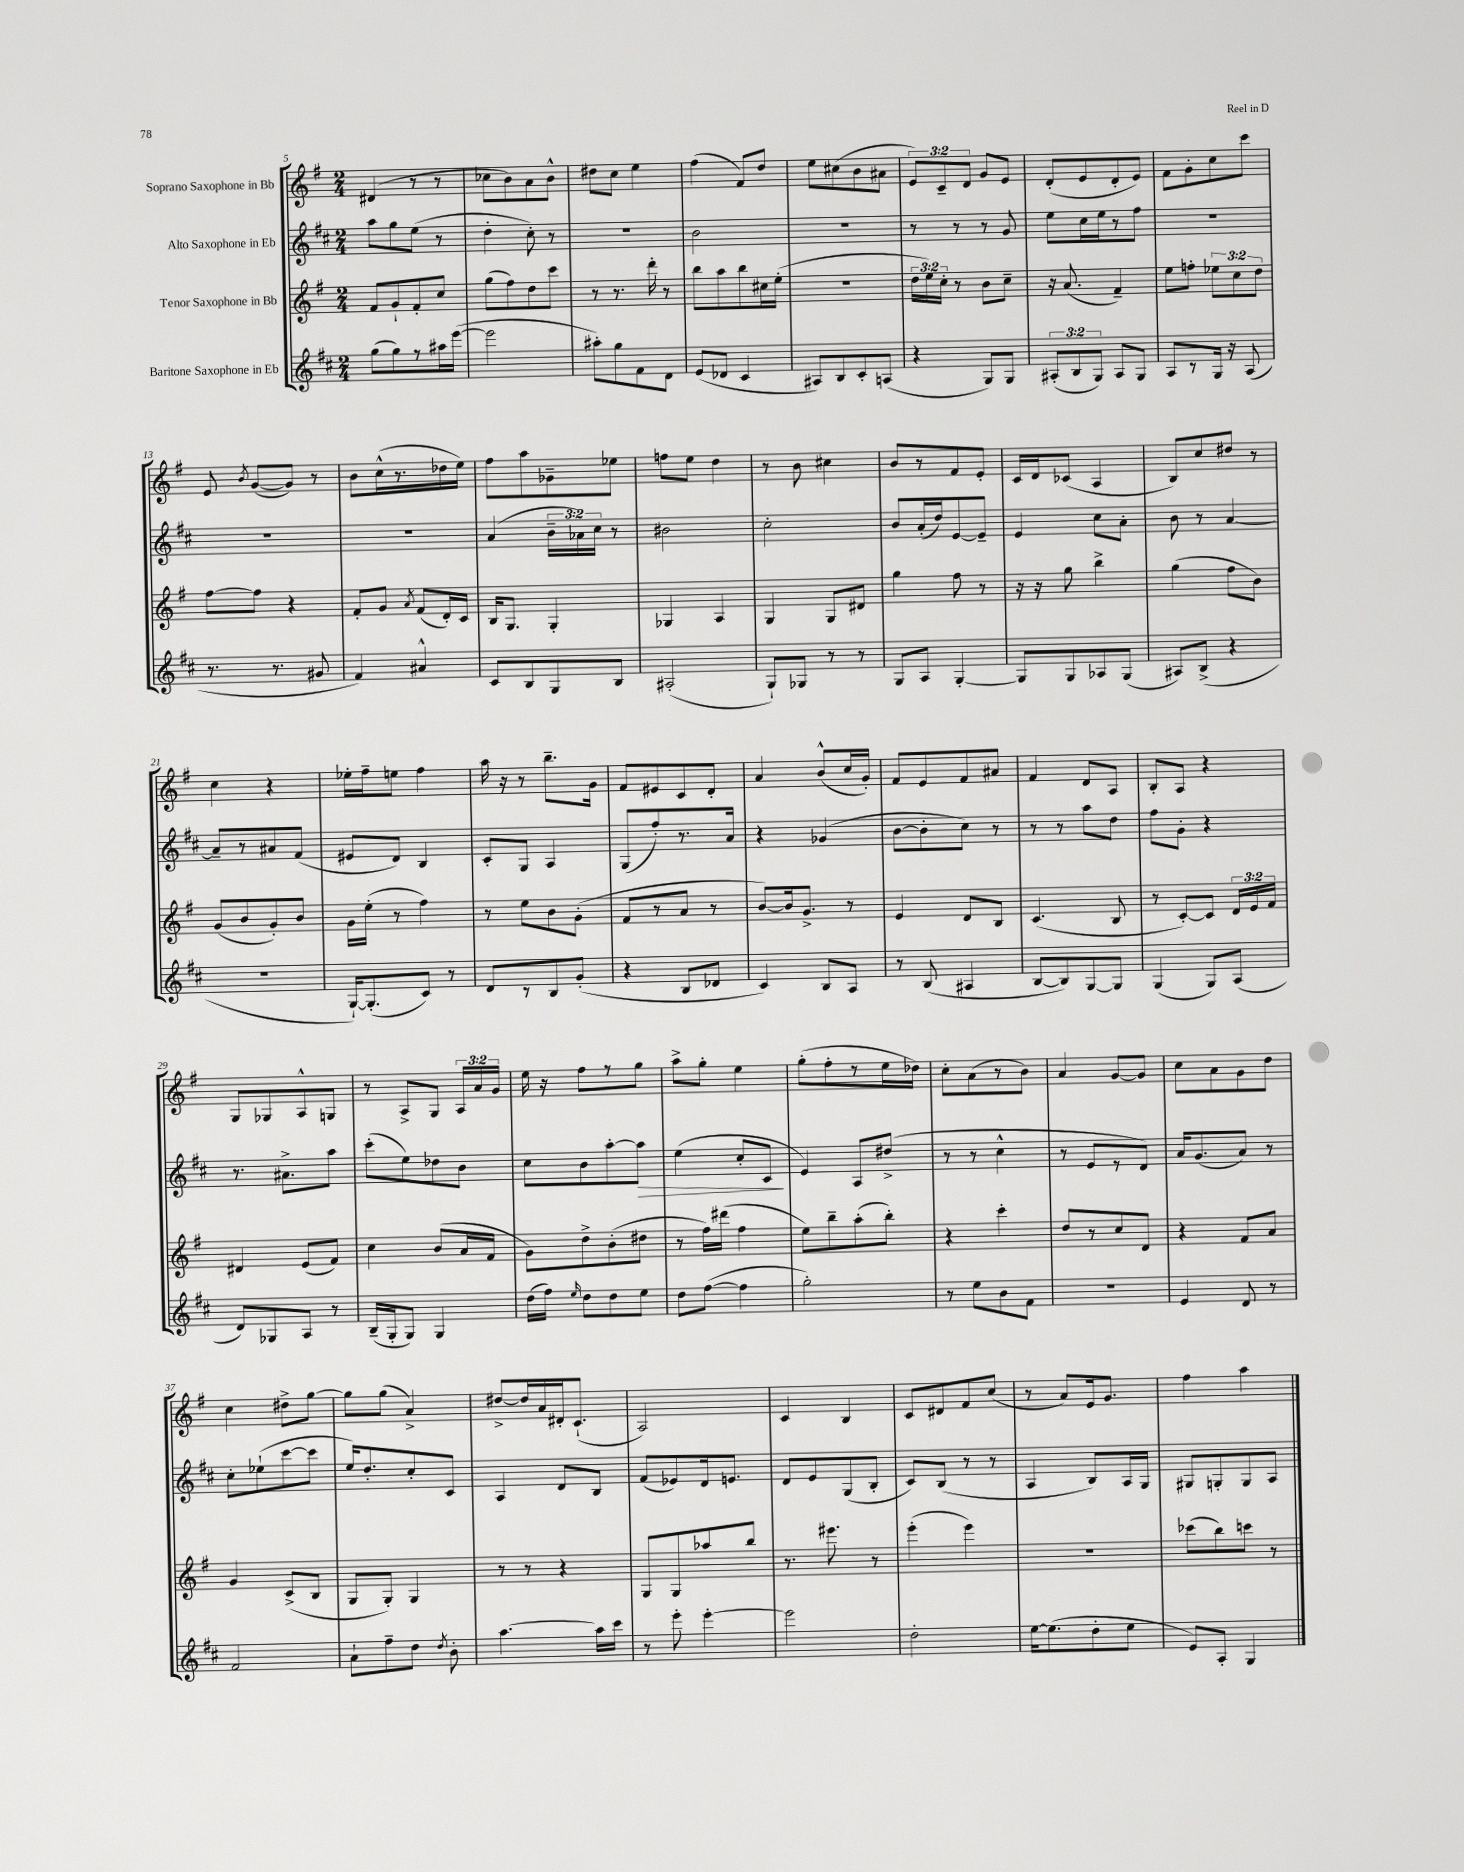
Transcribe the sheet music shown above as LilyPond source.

<<
\new StaffGroup <<
\new Staff = "s0" \with { instrumentName = "Soprano Saxophone in Bb" } {
    \clef treble \key g \major \numericTimeSignature \time 2/4 \override Staff.TupletNumber.text = #tuplet-number::calc-fraction-text
    \autoBeamOff dis'4( r8 r8 |
    ces''8[ b'8) a'8 b'8]-^ |
    dis''8[ c''8] e''4 |
    fis''4( fis'8[) d''8] |
    e''8[ cis''8( b'8 ais'8] |
    \tuplet 3/2 { e'8[) c'8-- d'8] } g'8[ e'8] |
    d'8[-.( e'8 d'8-. e'8]) |
    fis'8[ g'8-. c''8 c'''8] |
    e'8 \acciaccatura { b'8 } g'8[~( g'8]) r8 |
    b'8[ c''16-^( r8. des''16 e''16]) |
    fis''8[ a''8 ges'8-- ees''8] |
    f''8[ e''8] d''4 |
    r8 b'8 cis''4 |
    b'8[ r8 fis'8 e'8]-. |
    c'16[ d'16 ces'8]( a4 |
    b8[) c''8 dis''8] r8 |
    c''4 r4 |
    ees''16[-. fis''16-- e''8] fis''4 |
    a''16 r16 r8 b''8.[-- g'16] |
    fis'8[ eis'8 c'8 d'8]-. |
    a'4 b'8[-^( c''16 g'16]-.) |
    fis'8[ e'8 fis'8 ais'8] |
    fis'4 d'8[ a8] |
    b8[-. a8] r4 |
    g8[ ges8 a8-^ g8] |
    r8 a8[-> g8] \tuplet 3/2 { a16[ a'16 g'16] } |
    e''16 r16 fis''8[ r8 g''8] |
    a''8[-> g''8]-. e''4 |
    g''8[-.( fis''8-. r8 e''16 des''16]) |
    c''8[-. a'8( r8 b'8]) |
    a'4 g'8[~ g'8] |
    c''8[ a'8 g'8 d''8] |
    c''4 dis''8[-> g''8]~ |
    g''8[ g''8]( a'4->) |
    dis''8[~-> dis''16 a'16 dis'16-. c'8.]-!( |
    a2) |
    c'4 b4 |
    c'8[ dis'8 fis'8 c''8]( |
    r8 a'8[) e'16 g'8.] |
    fis''4 a''4 \bar "|." |
}
\new Staff = "s1" \with { instrumentName = "Alto Saxophone in Eb" } {
    \clef treble \key d \major \numericTimeSignature \time 2/4 \override Staff.TupletNumber.text = #tuplet-number::calc-fraction-text
    \autoBeamOff a''8[ g''8 e''8]( r8 |
    d''4-. cis''8-.) r8 |
    r2 |
    b'2 |
    r2 |
    r8 r8 r8 g'8 |
    e''8[ cis''16 e''16 r8 fis''8] |
    R2 |
    R2 |
    R2 |
    a'4( \tuplet 3/2 { b'16[-- aes'16) cis''16] } r8 |
    bis'2 |
    cis''2-. |
    b'8[ a'16-.( d''16) e'8~ e'8]-- |
    e'4 cis''8[ a'8]-. |
    b'8 r8 a'4~ |
    a'8[-- r8 ais'8 fis'8]( |
    eis'8[ d'8]) b4 |
    cis'8[-. g8] a4 |
    g8[( fis''8-.) r8. a'16] |
    r4 ges'4( |
    b'8[~ b'8-. cis''8]) r8 |
    r8 r8 a''8[ d''8] |
    fis''8[ g'8]-. r4 |
    r8. ais'8.[-> a''8] |
    cis'''8[-.( e''8) des''8 b'8] |
    cis''8[ b'8 a''8~-. a''8]\> |
    e''4( cis''8[-. cis'8]\! |
    e'4) a8[ dis''8]->( |
    r8 r8 cis''4-^ |
    r8 e'8[ r8 d'8]) |
    a'16[ g'8.( a'8]) r8 |
    cis''8[-. ees''8-!( cis'''8~ cis'''8] |
    e''16[) d''8.-. cis''8-. cis'8] |
    a4 d'8[ b8] |
    fis'8[( ees'8) d'16 e'8.] |
    d'8[ e'8 g8( b8]-. |
    cis'8[) b8]( r8 r8 |
    a4 b8[) a16 g16] |
    gis8[ g8-. g8 a8] \bar "|." |
}
\new Staff = "s2" \with { instrumentName = "Tenor Saxophone in Bb" } {
    \clef treble \key g \major \numericTimeSignature \time 2/4 \override Staff.TupletNumber.text = #tuplet-number::calc-fraction-text
    \autoBeamOff fis'8[ g'8-! fis'8-. c''8] |
    g''8[( fis''8) d''8 c'''8] |
    r8 r8. d'''16-. r8 |
    b''8[ a''8 b''8 cis''16 e''16]-.( |
    r2 |
    \tuplet 3/2 { d''16[ e''16) c''16]-. } r8 b'8[ c''8]-- |
    r16 a'8.( fis'4--) |
    e''8[ f''8]-. \tuplet 3/2 { ees''8[ c''8 d''8] } |
    fis''8[~ fis''8] r4 |
    fis'8[-. g'8] \acciaccatura { a'8 } fis'8[( d'16-.) c'16] |
    b16[ g8.] g4-. |
    ges4 a4 |
    g4 g8[ dis'8] |
    g''4 fis''8 r8 |
    r16 r16 g''8 b''4-> |
    g''4( fis''8[ b'8]) |
    g'8[( b'8 g'8-.) b'8] |
    g'16[ e''16]-.( r8 fis''4) |
    r8 e''8[ b'8 g'8]-.( |
    fis'8[ r8 a'8] r8 |
    b'8[~) b'16 g'8.]-> r8 |
    e'4 d'8[ b8] |
    c'4.( b8 |
    r8 c'8[~-.) c'8] \tuplet 3/2 { d'16[ e'16 fis'16] } |
    dis'4 e'8[( fis'8]) |
    c''4 b'8[( a'16 fis'16] |
    g'8[) d''8-> b'8-.( dis''8] |
    r8 fis''16[) dis'''16]( fis''4 |
    e''8[) b''8-- a''8-.( b''8]-.) |
    r4 c'''4-. |
    d''8[ r8 c''8 d'8] |
    r4 fis'8[ a'8] |
    g'4 c'8[->( b8] |
    g8[ g8]-.) g4 |
    r8 r8 r4 |
    g8[ g8 aes''8 b''8] |
    r8. eis'''8. r8 |
    e'''4-.( e'''4) |
    R2 |
    ces'''8[( b''8) c'''8] r8 \bar "|." |
}
\new Staff = "s3" \with { instrumentName = "Baritone Saxophone in Eb" } {
    \clef treble \key d \major \numericTimeSignature \time 2/4 \override Staff.TupletNumber.text = #tuplet-number::calc-fraction-text
    \autoBeamOff g''8[( g''8) r8 ais''16 e'''16]~( |
    e'''2 |
    ais''8[-.) g''8 fis'8 d'8] |
    e'8[( des'8] cis'4 |
    ais8[) b8 cis'8-. a8]( |
    r4 g8[) g8] |
    \tuplet 3/2 { ais8[-.( b8 g8]) } ais8[ g8] |
    a8[ r8 g16] r16 a8( |
    r8. r8. gis'8 |
    fis'4) ais'4-^ |
    cis'8[ b8 g8 b8] |
    ais2-.( |
    g8[-!) ges8] r8 r8 |
    g8[ a8] g4~-. |
    g8[ g8 aes8 g8]( |
    ais8[) b8]->( r4 |
    R2 |
    g16[~-!) g8.-.( cis'8]) r8 |
    d'8[ r8 b8 g'8]-.( |
    r4 b8[ des'8] |
    cis'4) b8[ a8] |
    r8 b8( ais4 |
    b8[~ b8) g8~ g8] |
    g4( g8[) a8]( |
    d'8[) ges8 a8] r8 |
    b16[--( g16-. g8]) g4 |
    d''16[( fis''16]) \grace { e''16 } d''8[ d''8 e''8] |
    d''8[ fis''8]~( fis''4 |
    g''2-.) |
    r8 e''8[ b'8 fis'8] |
    R2 |
    e'4 d'8 r8 |
    fis'2 |
    a'8[-! fis''8-- d''8] \acciaccatura { d''8 } b'8-. |
    a''4.~ a''16[ cis'''16] |
    r8 e'''8-. e'''4~-. |
    e'''2 |
    d''2-. |
    e''16[~ e''8.( d''8-. e''8] |
    e'8[) a8]-. g4 \bar "|." |
}
>>
>>
\layout { \context { \Score currentBarNumber = #5 } }
